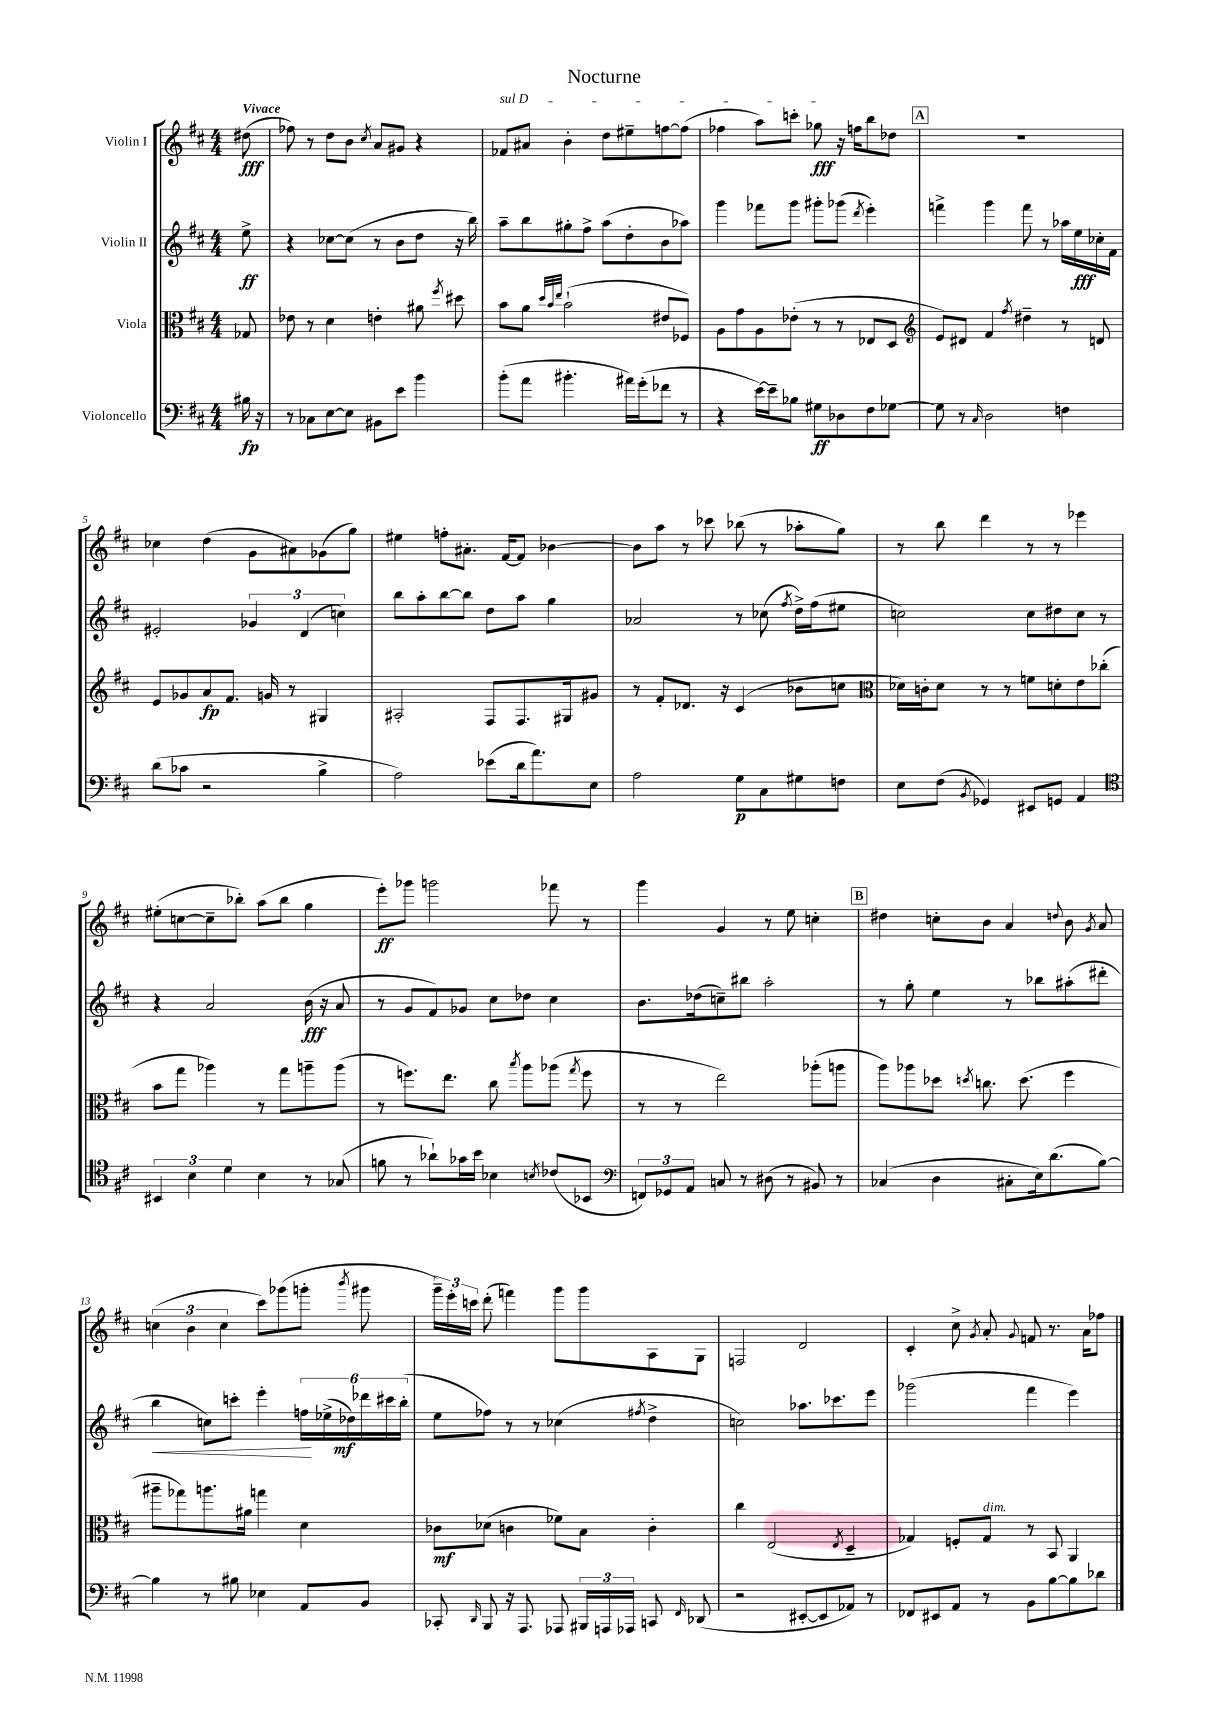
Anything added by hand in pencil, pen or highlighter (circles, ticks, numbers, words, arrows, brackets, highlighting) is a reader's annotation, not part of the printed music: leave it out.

**kern	**dynam	**kern	**dynam	**kern	**dynam	**kern	**dynam
*part4	*part4	*part3	*part3	*part2	*part2	*part1	*part1
*staff4	*staff4	*staff3	*staff3	*staff2	*staff2	*staff1	*staff1
*I"Violoncello	*	*I"Viola	*	*I"Violin II	*	*I"Violin I	*
*clefF4	*	*clefC3	*	*clefG2	*	*clefG2	*
*k[f#c#]	*	*k[f#c#]	*	*k[f#c#]	*	*k[f#c#]	*
*M4/4	*	*M4/4	*	*M4/4	*	*M4/4	*
=	=	=	=	=	=	=	=
!	!	!	!	!	!	!LO:TX:a:B:t=Vivace	!
16B#X\	fp	8G-X/	.	8ee^\	ff	(8dd#X\	fff
16r	.	.	.	.	.	.	.
=1	=1	=1	=1	=1	=1	=1	=1
8r	.	8e-X\	.	4r	.	8ff-X\)	.
8C-X\L	.	8r	.	.	.	8r	.
[8E\	.	4d\	.	[8cc-X\L	.	8dd\L	.
8E\J]	.	.	.	(8cc-\J]	.	8b\J	.
.	.	.	.	.	.	8qcc#/	.
8BB#X\L	.	4en'\	.	8r	.	8a/L	.
8e\J	.	.	.	8b\L	.	8g#X/J	.
4b\	.	8a#X\	.	8dd\J	.	4r	.
.	.	8qff#/	.	.	.	.	.
.	.	8dd#X\	.	16r	.	.	.
.	.	.	.	16bb\)	.	.	.
=2	=2	=2	=2	=2	=2	=2	=2
!	!	!	!	!	!	!LO:TX:a:i:t=sul D	!
(8b'\L	.	8b\L	.	8aa~\L	.	8f-X/L	.
8a\J	.	8a\J	.	8bb\	.	8a#X/J	.
.	.	32qqdd/LLL	.	.	.	.	.
.	.	32qqb/	.	.	.	.	.
.	.	32qqee/JJJ	.	.	.	.	.
4.b#X'\	.	(2b`\	.	8gg#X'\	.	4b'\	.
.	.	.	.	8ff#^\J	.	.	.
.	.	.	.	(8aa\L	.	8dd\L	.
16a#X\LL)	.	.	.	8dd'\	.	8ee#X~\	.
(16g'\J	.	.	.	.	.	.	.
8f-X\J	.	8e#X/L	.	8b\	.	[8ffn\	.
8r	.	8F-X/J)	.	8aa-X\J)	.	(8ff\J]	.
=3	=3	=3	=3	=3	=3	=3	=3
4r	.	8A\L	.	4ggg\	.	4ff-X\	.
.	.	8g\	.	.	.	.	.
[16e\LL)	.	8A\	.	8fff-X\L	.	8aa\L)	.
16e~\J]	.	.	.	.	.	.	.
8B-X\J	.	(8e-X'\J	.	8ggg\J	.	8cccn'\J	.
8G#X\L	ff	8r	.	8ggg#X'\L	.	8gg-X\	fff
8D-X\	.	8r	.	(8ggg-X\J	.	16r	.
.	.	.	.	.	.	16ffn\KL	.
.	.	.	.	8qddd/	.	.	.
8F#\	.	8E-X/L	.	4eee'\)	.	8bb\	.
[8G-X\J	.	8D/J	.	.	.	8dd-X\J	.
!!LO:REH:place=s1:t=A
=4	=4	=4	=4	=4	=4	=4	=4
*	*	*clefG2	*	*	*	*	*
8G-\]	.	8e/L)	.	4fffn^\	.	1r	.
8r	.	8d#X/J	.	.	.	.	.
16qqC#/	.	.	.	.	.	.	.
2D\	.	4f#/	.	4ggg\	.	.	.
.	.	8qff#/	.	.	.	.	.
.	.	4dd#X~\	.	8fff\	.	.	.
.	.	.	.	8r	.	.	.
4Fn\	.	8r	.	16aa-X\LL	.	.	.
.	.	.	.	16ee\	fff	.	.
.	.	8dn/	.	16cc-X'\	.	.	.
.	.	.	.	16f#\JJ	.	.	.
!!LO:LB:g=z
=5	=5	=5	=5	=5	=5	=5	=5
(8d\L	.	8e/L	.	2e#X'/	.	4cc-X\	.
8c-X\J	.	8g-X/	.	.	.	.	.
2r	.	8a/	fp	.	.	(4dd\	.
.	.	8.f#/J	.	.	.	.	.
.	.	.	.	6g-X/	.	8g\L	.
.	.	16gn/	.	.	.	.	.
.	.	8r	.	.	.	8a#X\)	.
.	.	.	.	(6d/	.	.	.
4B^\	.	4G#X/	.	.	.	(8g-X\	.
.	.	.	.	6ccn\)	.	.	.
.	.	.	.	.	.	8gg\J)	.
=6	=6	=6	=6	=6	=6	=6	=6
2A\)	.	2A#X'/	.	8bb\L	.	4ee#X\	.
.	.	.	.	8aa'\	.	.	.
.	.	.	.	[8bb\	.	8ffn'\L	.
.	.	.	.	8bb\J]	.	8.a#X'\J	.
(8e-X\L	.	8F#/L	.	8dd\L	.	.	.
.	.	.	.	.	.	[16f#/KL	.
16d\k	.	8.F#/	.	8aa\J	.	8f#/J]	.
8.a\)	.	.	.	.	.	.	.
.	.	.	.	4gg\	.	[4b-X\	.
.	.	16G#X/k	.	.	.	.	.
8E\J	.	8g#X/J	.	.	.	.	.
=7	=7	=7	=7	=7	=7	=7	=7
2A\	.	8r	.	2a-X/	.	8b-\L]	.
.	.	8f#'/L	.	.	.	8aa\J	.
.	.	8.d-X/J	.	.	.	8r	.
.	.	.	.	.	.	8ccc-X\	.
.	.	16r	.	.	.	.	.
8G\L	p	(4c#/	.	8r	.	(8bb-X\	.
8C#\	.	.	.	(8cc-X\	.	8r	.
.	.	.	.	8qff#/	.	.	.
8G#X\	.	8b-X\L	.	16dd^\LL)	.	8aa-X'\L	.
.	.	.	.	(16ff#\J	.	.	.
8Fn\J	.	8ccn\J	.	8ee#X\J	.	8gg\J)	.
=8	=8	=8	=8	=8	=8	=8	=8
*	*	*clefC3	*	*	*	*	*
8E\L	.	16d-X\LL)	.	2ccn\)	.	8r	.
.	.	16cn'\J	.	.	.	.	.
(8F#\J	.	8d-\J	.	.	.	8bb\	.
8qBB/	.	.	.	.	.	.	.
4GG-X/)	.	8r	.	.	.	4ddd\	.
.	.	8r	.	.	.	.	.
8EE#X/L	.	8fn\L	.	8cc\L	.	8r	.
8GGn/J	.	8dn'\	.	8dd#X\	.	8r	.
4AA/	.	8e\	.	8cc\J	.	4eee-X\	.
.	.	(8cc-X'\J	.	8r	.	.	.
!!LO:LB:g=z
=9	=9	=9	=9	=9	=9	=9	=9
*clefC4	*	*	*	*	*	*	*
6BB#X/	.	8b\L	.	4r	.	(8ee#X'\L	.
.	.	8gg\J	.	.	.	[8ccn\	.
6B\	.	.	.	.	.	.	.
.	.	4aa-X\)	.	2a/	.	8cc~\]	.
6d\	.	.	.	.	.	.	.
.	.	.	.	.	.	8bb-X'\J)	.
4B\	.	8r	.	.	.	(8aa\L	.
.	.	8gg\L	.	.	.	8bb-\J	.
8r	.	8aan~\	.	(16b\	fff	4gg\	.
.	.	.	.	16r	.	.	.
(8G-X/	.	(8aa\J	.	8a/	.	.	.
=10	=10	=10	=10	=10	=10	=10	=10
8fn\	.	8r	.	8r	.	8eee'\L)	ff
8r	.	8.ffn\L)	.	8g/L	.	8ggg-X\J	.
8a-X`\L)	.	.	.	8f#/)	.	2gggn\	.
.	.	8.ee\J	.	.	.	.	.
16g-X\L	.	.	.	8g-X/J	.	.	.
16b\JJ	.	.	.	.	.	.	.
4B-X\	.	8cc#\	.	8cc#\L	.	.	.
.	.	8qbb/	.	.	.	.	.
.	.	8aa\L	.	8dd-X\J	.	.	.
8qBn/	.	.	.	.	.	.	.
(8c-X/L	.	(8aa-X\J	.	4cc#\	.	8fff-X\	.
.	.	8qgg/	.	.	.	.	.
8BB-X/J	.	8ff\	.	.	.	8r	.
=11	=11	=11	=11	=11	=11	=11	=11
*clefF4	*	*	*	*	*	*	*
12FFn/L)	.	8r	.	8.b\L	.	4ggg\	.
12GG-X/	.	.	.	.	.	.	.
.	.	8r	.	.	.	.	.
12AA/J	.	.	.	.	.	.	.
.	.	.	.	(16dd-X\k	.	.	.
8Cn/	.	2ee\)	.	8ccn~\)	.	4g/	.
8r	.	.	.	8bb#X\J	.	.	.
(8D#X\	.	.	.	2aa'\	.	8r	.
8r	.	.	.	.	.	8ee\	.
8BB#X/)	.	(8aa-X'\L	.	.	.	4ccn'\	.
8r	.	8aan\J	.	.	.	.	.
!!LO:REH:place=s1:t=B
=12	=12	=12	=12	=12	=12	=12	=12
(4C-X/	.	8aa\L)	.	8r	.	4dd#X\	.
.	.	8aa-X\	.	8gg'\	.	.	.
4D\	.	8dd-X\J	.	4ee\	.	8ccn'\L	.
.	.	8qddn/	.	.	.	.	.
.	.	8.ccn\	.	.	.	8b\J	.
8C#X'\L	.	.	.	8r	.	4a/	.
.	.	(8.dd\	.	.	.	.	.
16E\k)	.	.	.	8bb-X\L	.	.	.
(8.d\	.	.	.	.	.	.	.
.	.	.	.	.	.	8qqddn/	.
.	.	4ff#\	.	(8aa#X'\	.	8b\	.
.	.	.	.	.	.	8qg/	.
[8B\J)	.	.	.	8ddd#X'\J	.	8a/	.
!!LO:LB:g=z
=13	=13	=13	=13	=13	=13	=13	=13
!	!	!	!	!	!LO:HP:b	!	!
4B\]	.	8aa#X~\L	.	4bb\	<	(6ccn\	.
.	.	8gg-X\)	.	.	.	.	.
.	.	.	.	.	.	6b\	.
8r	.	8.aan\	.	8ccn\L)	.	.	.
.	.	.	.	.	.	6cc\	.
8B#X\	.	.	.	8cccn'\J	.	.	.
.	.	16a#X\Jk	.	.	.	.	.
4E-X\	.	4ggn\	.	4eee'\	.	8ccc#\L)	.
.	.	.	.	.	.	(8ggg-X\	.
8AA/L	.	4d\	.	24ffn\LL	.	8gggn'\J	.
.	.	.	.	(24ee-X^\	[	.	.
.	.	.	.	24dd-X\)	mf	.	.
.	.	.	.	.	.	8qbbb/	.
8BB/J	.	.	.	24ddd-X\	.	8ggg#X\	.
.	.	.	.	24ccc#X\	.	.	.
.	.	.	.	(24bb'\JJ	.	.	.
=14	=14	=14	=14	=14	=14	=14	=14
8CC-X'/	.	8c-X\L	mf	8ee\L	.	24ggg~\LL)	.
.	.	.	.	.	.	24eee'\	.
.	.	.	.	.	.	24cccn\JJ	.
16qqDD/	.	.	.	.	.	.	.
8BBB/	.	(8d-X\J	.	8ff-X\J)	.	(8ddd'\	.
16r	.	4cn\	.	8r	.	4fffn\)	.
8.AAA/	.	.	.	.	.	.	.
.	.	.	.	8r	.	.	.
8AAA-X/	.	8f-X\L)	.	(4cc-X\	.	8ggg\L	.
24BBB#X/LL	.	8B\J	.	.	.	8ggg\	.
24AAAn/	.	.	.	.	.	.	.
24AAA-X/JJ	.	.	.	.	.	.	.
.	.	.	.	8qff#X/	.	.	.
8CCn/	.	4c'\	.	4dd^\	.	8A\	.
16qqFF#/	.	.	.	.	.	.	.
(8DD-X/	.	.	.	.	.	8G\J	.
=15	=15	=15	=15	=15	=15	=15	=15
2r	.	4cc#\	.	2ccn\)	.	2Fn/	.
.	.	(2E/	.	.	.	.	.
[8EE#X'/L	.	.	.	8.aa-X\L	.	2d/	.
8EE#/]	.	.	.	.	.	.	.
.	.	.	.	8.ccc-X\	.	.	.
.	.	8qE/	.	.	.	.	.
8AA-X/J)	.	4D~/	.	.	.	.	.
8r	.	.	.	8eee\J	.	.	.
=16	=16	=16	=16	=16	=16	=16	=16
8FF-X/L	.	4G-X/)	.	(2ggg-X\	.	4c#'/	.
8EE#X/	.	.	.	.	.	.	.
8AA/J	.	8Fn'/L	.	.	.	8cc#^\	.
.	.	.	.	.	.	8qg/	.
!	!	!LO:TX:a:i:t=dim.	!	!	!	!	!
8r	.	8G-/J	.	.	.	8a'/	.
.	.	.	.	.	.	8qqg/	.
8BB\L	.	8r	.	4fff#\	.	8fn/	.
[8B\	.	8BB/	.	.	.	8.r	.
8B\]	.	4AA/	.	4eee\)	.	.	.
.	.	.	.	.	.	16a\KL	.
8d-X\J	.	.	.	.	.	8ff-X\J	.
==	==	==	==	==	==	==	==
*-	*-	*-	*-	*-	*-	*-	*-
